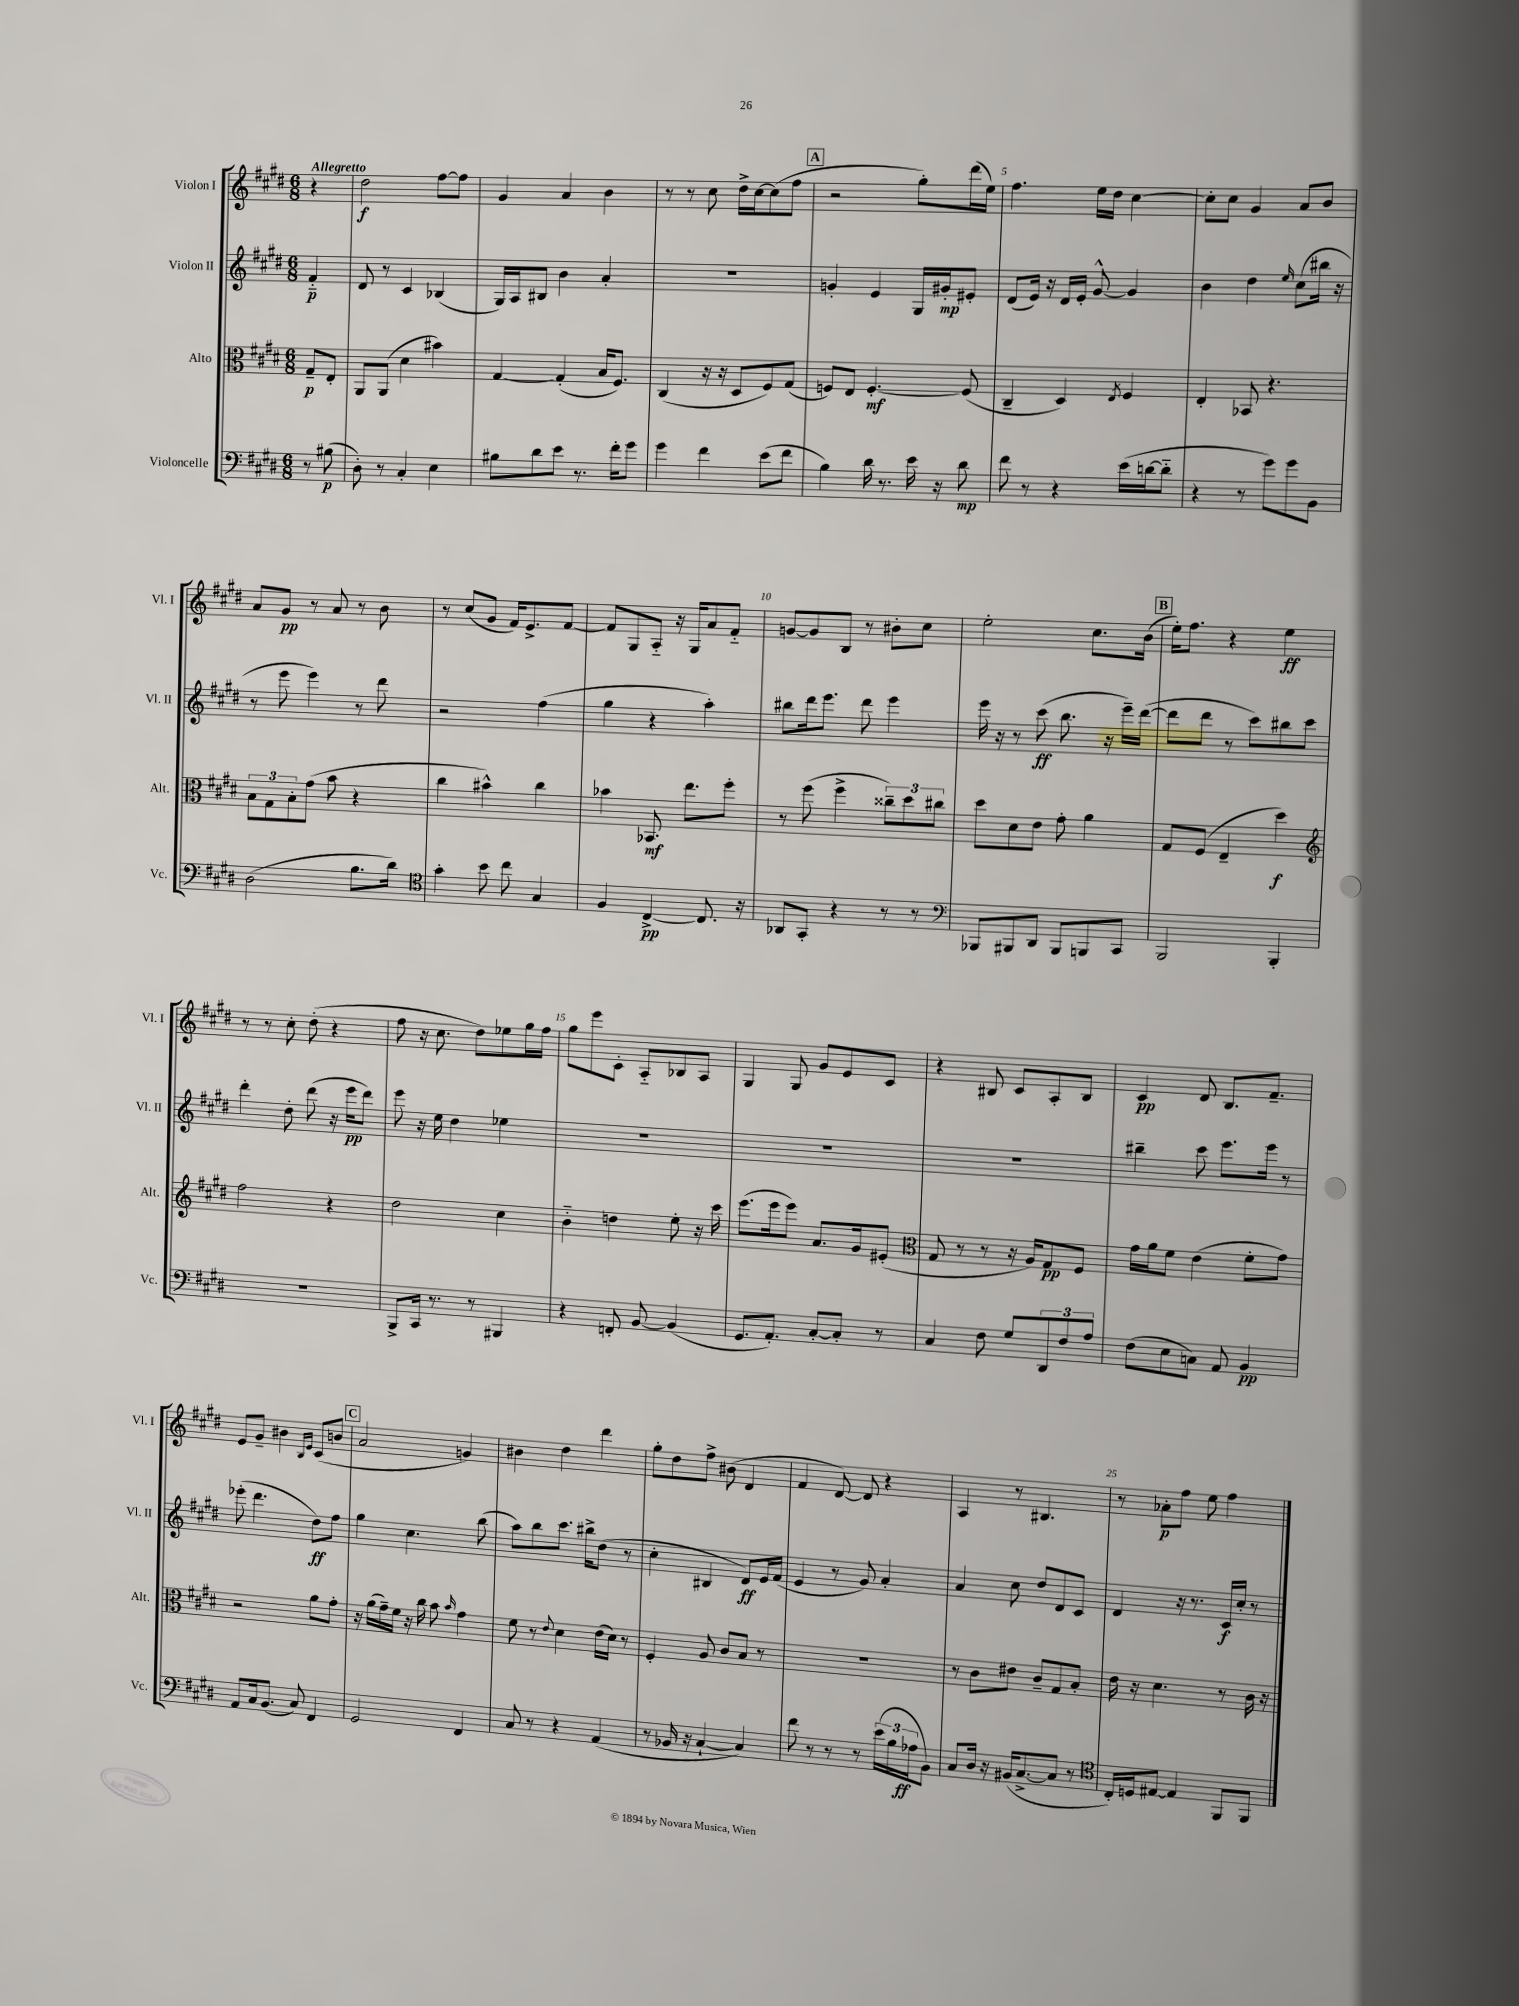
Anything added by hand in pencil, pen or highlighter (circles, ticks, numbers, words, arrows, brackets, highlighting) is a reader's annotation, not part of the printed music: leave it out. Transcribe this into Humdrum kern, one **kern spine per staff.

**kern	**dynam	**kern	**dynam	**kern	**dynam	**kern	**dynam
*part4	*part4	*part3	*part3	*part2	*part2	*part1	*part1
*staff4	*staff4	*staff3	*staff3	*staff2	*staff2	*staff1	*staff1
*I"Violoncelle	*	*I"Alto	*	*I"Violon II	*	*I"Violon I	*
*I'Vc.	*	*I'Alt.	*	*I'Vl. II	*	*I'Vl. I	*
*clefF4	*	*clefC3	*	*clefG2	*	*clefG2	*
*k[f#c#g#d#]	*	*k[f#c#g#d#]	*	*k[f#c#g#d#]	*	*k[f#c#g#d#]	*
*M6/8	*	*M6/8	*	*M6/8	*	*M6/8	*
=	=	=	=	=	=	=	=
!	!	!	!	!	!	!LO:TX:a:B:t=Allegretto	!
8r	.	8G#~/L	p	4f#/	p	4r	.
(8B#X\	p	8E'/J	.	.	.	.	.
=1	=1	=1	=1	=1	=1	=1	=1
8D#'\)	.	8AA/L	.	8d#/	.	2dd#\	f
8r	.	(8AA/J	.	8r	.	.	.
4C#'/	.	4d#\	.	4c#/	.	.	.
4E\	.	4b#X\)	.	(4B-X/	.	[8ff#\L	.
.	.	.	.	.	.	8ff#\J]	.
=2	=2	=2	=2	=2	=2	=2	=2
8B#X\L	.	[4G#/	.	16G#/LL)	.	4g#/	.
.	.	.	.	16A/J	.	.	.
8d#\	.	.	.	8B#X/J	.	.	.
8e\J	.	(4G#'/]	.	4b\	.	4a/	.
8.r	.	.	.	.	.	.	.
.	.	16B/KL	.	4a'/	.	4b\	.
16f#'\KL	.	8.F#/J)	.	.	.	.	.
8g#\J	.	.	.	.	.	.	.
=3	=3	=3	=3	=3	=3	=3	=3
4g#\	.	(4C#/	.	2.r	.	8r	.
.	.	.	.	.	.	8r	.
4f#\	.	16r	.	.	.	8cc#\	.
.	.	16r	.	.	.	.	.
.	.	8D#/L	.	.	.	16dd#^\LL	.
.	.	.	.	.	.	[16cc#\J	.
(8e\L	.	8F#/)	.	.	.	(8cc#\]	.
8f#\J	.	(8G#/J	.	.	.	8ff#\J	.
!!LO:REH:place=s1:t=A
=4	=4	=4	=4	=4	=4	=4	=4
4B\)	.	8Fn/L)	.	4gn'/	.	2r	.
.	.	8E/J	.	.	.	.	.
16d#\	.	[4.F'/	mf	4e/	.	.	.
8.r	.	.	.	.	.	.	.
16e\	.	.	.	16G#/LL	.	8gg#'\L)	.
16r	.	.	.	16g#X'/J	mp	.	.
8d#\	mp	(8F/]	.	8e#X'/J	.	(16ddd#\L	.
.	.	.	.	.	.	16ee\JJ)	.
=5	=5	=5	=5	=5	=5	=5	=5
8f#\	.	4C#~/	.	(8d#/L	.	4.ff#\	.
8r	.	.	.	16e/Jk)	.	.	.
.	.	.	.	16r	.	.	.
4r	.	4D#/)	.	16d#/LL	.	.	.
.	.	.	.	16e'/JJ	.	.	.
.	.	.	.	[8g#^^/	.	16ee\LL	.
.	.	.	.	.	.	16dd#\JJ	.
.	.	8qE/	.	.	.	.	.
(16e\LL	.	4F#/	.	4g#/]	.	[4cc#\	.
[16dn\J	.	.	.	.	.	.	.
8d\J]	.	.	.	.	.	.	.
=6	=6	=6	=6	=6	=6	=6	=6
4r	.	4E'/	.	4b\	.	8cc#'\L]	.
.	.	.	.	.	.	8cc#\J	.
8r	.	8BB-X/	.	4dd#\	.	4g#/	.
8g#\L)	.	4.r	.	.	.	.	.
.	.	.	.	16qqee/	.	.	.
8g#\	.	.	.	(8cc#\L	.	8a/L	.
8BB\J	.	.	.	16bb#X\Jk	.	8b/J	.
.	.	.	.	16r	.	.	.
!!LO:LB:g=z
=7	=7	=7	=7	=7	=7	=7	=7
(2D#\	.	12B\L	.	8r	.	8a/L	.
.	.	12G#\	.	.	.	.	.
.	.	.	.	8eee\	.	8g#/J	pp
.	.	12B'\	.	.	.	.	.
.	.	(8g#\J	.	4eee\)	.	8r	.
.	.	8b\	.	.	.	8a/	.
8.B\L	.	4r	.	8r	.	8r	.
.	.	.	.	8ddd#\	.	8b\	.
16d#\Jk)	.	.	.	.	.	.	.
=8	=8	=8	=8	=8	=8	=8	=8
*clefC4	*	*	*	*	*	*	*
4g#'\	.	4cc#\	.	2r	.	8r	.
.	.	.	.	.	.	(8cc#/L	.
8b\	.	4b#X^^\)	.	.	.	8g#/J	.
8cc#\	.	.	.	.	.	16f#/KL)	.
.	.	.	.	.	.	8.e^/	.
4G#/	.	4cc#\	.	(4ff#\	.	.	.
.	.	.	.	.	.	[8f#/J	.
=9	=9	=9	=9	=9	=9	=9	=9
4F#/	.	4b-X\	.	4gg#\	.	8f#/L]	.
.	.	.	.	.	.	8G#/	.
[4C#^/	pp	8.BB-X/	mf	4r	.	8A/J	.
.	.	.	.	.	.	16r	.
.	.	8.ee\L	.	.	.	16G#/KL	.
8.C#/]	.	.	.	4aa'\)	.	8a/	.
.	.	8ff#'\J	.	.	.	8f#/J	.
16r	.	.	.	.	.	.	.
=10	=10	=10	=10	=10	=10	=10	=10
8AA-X/L	.	8r	.	8bb#X\L	.	[8gn/L	.
8GG#'/J	.	(8ff#\	.	16ddd#\k	.	8g/]	.
.	.	.	.	8.eee\J	.	.	.
4r	.	4ff#^\	.	.	.	8B/J	.
.	.	.	.	8ddd#\	.	8r	.
8r	.	12cc##X~\L)	.	4eee\	.	8b#X'\L	.
.	.	12dd#\	.	.	.	.	.
8r	.	.	.	.	.	8cc#\J	.
.	.	12cc#X\J	.	.	.	.	.
=11	=11	=11	=11	=11	=11	=11	=11
*clefF4	*	*	*	*	*	*	*
8BBB-X/L	.	8dd#\L	.	16eee\	.	2ee'\	.
.	.	.	.	16r	.	.	.
8BBB#X/	.	8d#\	.	8r	.	.	.
8DD#/J	.	8e\J	.	(8ccc#\	ff	.	.
8BBB#/L	.	8g#'\	.	8.bb\	.	.	.
8BBBn/	.	4a\	.	.	.	8.cc#\L	.
.	.	.	.	16r	.	.	.
8CC#/J	.	.	.	16eee~\LL)	.	.	.
.	.	.	.	([16ddd#\JJ	.	(16b\Jk	.
!!LO:REH:place=s1:t=B
=12	=12	=12	=12	=12	=12	=12	=12
2BBB/	.	8G#/L	.	8ddd#\L]	.	16ee'\KL)	.
.	.	.	.	.	.	8.ff#\J	.
.	.	(8F#/J	.	8ddd#\J	.	.	.
.	.	4E~/	.	8r	.	4r	.
.	.	.	.	8ccc#\L)	.	.	.
4BBB'/	.	4dd#\)	f	8bb#X\	.	4ee\	ff
.	.	.	.	8ccc#\J	.	.	.
!!LO:LB:g=z
=13	=13	=13	=13	=13	=13	=13	=13
*	*	*clefG2	*	*	*	*	*
2.r	.	2ff#\	.	4ddd#'\	.	8r	.
.	.	.	.	.	.	8r	.
.	.	.	.	8dd#'\	.	8cc#'\	.
.	.	.	.	(8ddd#\	.	(8dd#'\	.
.	.	4r	.	16r	.	4r	.
.	.	.	.	16eee\KL	pp	.	.
.	.	.	.	8ddd#\J)	.	.	.
=14	=14	=14	=14	=14	=14	=14	=14
8BBB^/L	.	2dd#\	.	8eee\	.	8ff#\	.
16CC#/Jk	.	.	.	16r	.	16r	.
8.r	.	.	.	16ee\	.	8.cc#\	.
.	.	.	.	4dd#\	.	.	.
8r	.	.	.	.	.	8dd#\L)	.
4BBB#X/	.	4cc#\	.	4ee-X\	.	8ee-X\	.
.	.	.	.	.	.	16gg#\L	.
.	.	.	.	.	.	16ff#\JJ	.
=15	=15	=15	=15	=15	=15	=15	=15
4r	.	4b\	.	2.r	.	8gg#\L	.
.	.	.	.	.	.	8eee\	.
8FFn'/	.	4ddn\	.	.	.	8c#'\J	.
[8BB/	.	.	.	.	.	8A/L	.
(4BB/]	.	8ee'\	.	.	.	8B-X/	.
.	.	16r	.	.	.	8A/J	.
.	.	16ccc#\	.	.	.	.	.
=16	=16	=16	=16	=16	=16	=16	=16
8.GG#/L	.	(8.eee\L	.	2.r	.	4G#/	.
8.AA'/J)	.	16eee\k	.	.	.	.	.
.	.	8eee\J)	.	.	.	8G#/	.
[8C#'/L	.	8.a/L	.	.	.	8g#/L	.
8C#'/J]	.	.	.	.	.	8e/	.
.	.	16g#/k	.	.	.	.	.
8r	.	(8e#X'/J	.	.	.	8c#/J	.
=17	=17	=17	=17	=17	=17	=17	=17
*	*	*clefC3	*	*	*	*	*
4C#/	.	8G#/	.	2.r	.	4r	.
.	.	8r	.	.	.	.	.
8F#\	.	8r	.	.	.	8B#X/	.
8G#/L	.	16r	.	.	.	8c#/L	.
.	.	16A/KL)	.	.	.	.	.
12DD#/	.	8G#/	pp	.	.	8A'/	.
12F#/	.	.	.	.	.	.	.
.	.	8F#/J	.	.	.	8B#/J	.
12A/J	.	.	.	.	.	.	.
=18	=18	=18	=18	=18	=18	=18	=18
(8F#\L	.	16g#\LL	.	4bb#X~\	.	4c#/	pp
.	.	16a\J	.	.	.	.	.
8E\	.	8f#\J	.	.	.	.	.
8Cn\J)	.	(4e\	.	8ccc#\	.	8d#/	.
8AA/	.	.	.	8.eee\L	.	8.B/L	.
4BB/	pp	8f#'\L	.	.	.	.	.
.	.	.	.	16eee\Jk	.	8.f#~/J	.
.	.	8g#\J)	.	8r	.	.	.
!!LO:LB:g=z
=19	=19	=19	=19	=19	=19	=19	=19
8AA/L	.	2r	.	(8eee-X'\	.	8e/L	.
16C#/k	.	.	.	4.ddd#\	.	8g#~/J	.
(8.BB/J	.	.	.	.	.	.	.
.	.	.	.	.	.	4b#X\	.
8C#/)	.	.	.	.	.	.	.
.	.	.	.	.	.	16qqB/LL	.
.	.	.	.	.	.	16qqe/JJ	.
4FF#/	.	8a\L	.	8dd#\L)	ff	(8c#/L	.
.	.	8g#'\J	.	8ff#\J	.	8bn/J	.
!!LO:REH:place=s1:t=C
=20	=20	=20	=20	=20	=20	=20	=20
2GG#/	.	16r	.	4gg#\	.	2a/	.
.	.	(16a\LL	.	.	.	.	.
.	.	16g#~\)	.	.	.	.	.
.	.	16f#\JJ	.	.	.	.	.
.	.	16r	.	4.cc#\	.	.	.
.	.	16cc#\	.	.	.	.	.
.	.	8b\	.	.	.	.	.
.	.	16qqb/	.	.	.	.	.
4FF#/	.	4g#\	.	.	.	4gn/)	.
.	.	.	.	(8bb\	.	.	.
=21	=21	=21	=21	=21	=21	=21	=21
8C#/	.	8f#\	.	8aa\L)	.	4b#X\	.
8r	.	8r	.	8bb\	.	.	.
.	.	8qqe/	.	.	.	.	.
4r	.	4d#\	.	8.ccc#\J	.	4dd#\	.
.	.	.	.	16bb#X^\KL	.	.	.
(4AA/	.	(16e\LL	.	(8dd#\J	.	4ddd#\	.
.	.	16d#\JJ)	.	.	.	.	.
.	.	8r	.	8r	.	.	.
=22	=22	=22	=22	=22	=22	=22	=22
8r	.	4F#'/	.	4cc#'\	.	8gg#'\L	.
16BB-X/	.	.	.	.	.	8dd#\	.
16r	.	.	.	.	.	.	.
[4C#`/	.	8A/	.	4B#X/	.	8ff#^\J	.
.	.	8c#/L	.	.	.	(8b#X\	.
4C#/])	.	8B/J	.	8d#/L)	ff	4d#/	.
.	.	8r	.	16e/L	.	.	.
.	.	.	.	(16f#/JJ	.	.	.
=23	=23	=23	=23	=23	=23	=23	=23
8f#\	.	2.r	.	4e/	.	4f#/	.
8r	.	.	.	.	.	.	.
8r	.	.	.	8r	.	[8d#/)	.
8r	.	.	.	8g#/)	.	8d#/]	.
(24e\LL	.	.	.	4a'/	.	4r	.
24B\	.	.	.	.	.	.	.
24A-X\J	ff	.	.	.	.	.	.
8BB\J)	.	.	.	.	.	.	.
=24	=24	=24	=24	=24	=24	=24	=24
8C#/L	.	8r	.	4a/	.	4A/	.
16D#/Jk	.	8c#\L	.	.	.	.	.
16r	.	.	.	.	.	.	.
(16BB#X/KL	.	8e#X\J	.	8cc#\	.	8r	.
[8.C#^/	.	.	.	.	.	.	.
.	.	8c#~/L	.	8dd#/L	.	4.B#X/	.
8C#/J]	.	8G#/	.	8d#/	.	.	.
8r	.	8B'/J	.	8c#/J	.	.	.
=25	=25	=25	=25	=25	=25	=25	=25
*clefC4	*	*	*	*	*	*	*
16C#'/LL)	.	16e\	.	4d#/	.	8r	.
16Dn/J	.	16r	.	.	.	.	.
[8E#X/J	.	4.d#\	.	.	.	8a-X'\L	p
4E#/]	.	.	.	16r	.	8ff#\J	.
.	.	.	.	8.r	.	.	.
.	.	.	.	.	.	8ee\	.
8FF#/L	.	8r	.	16c#/LL	f	4ff#\	.
.	.	.	.	16cc#'/JJ	.	.	.
8FF#/J	.	16c#\	.	8r	.	.	.
.	.	16r	.	.	.	.	.
==	==	==	==	==	==	==	==
*-	*-	*-	*-	*-	*-	*-	*-
